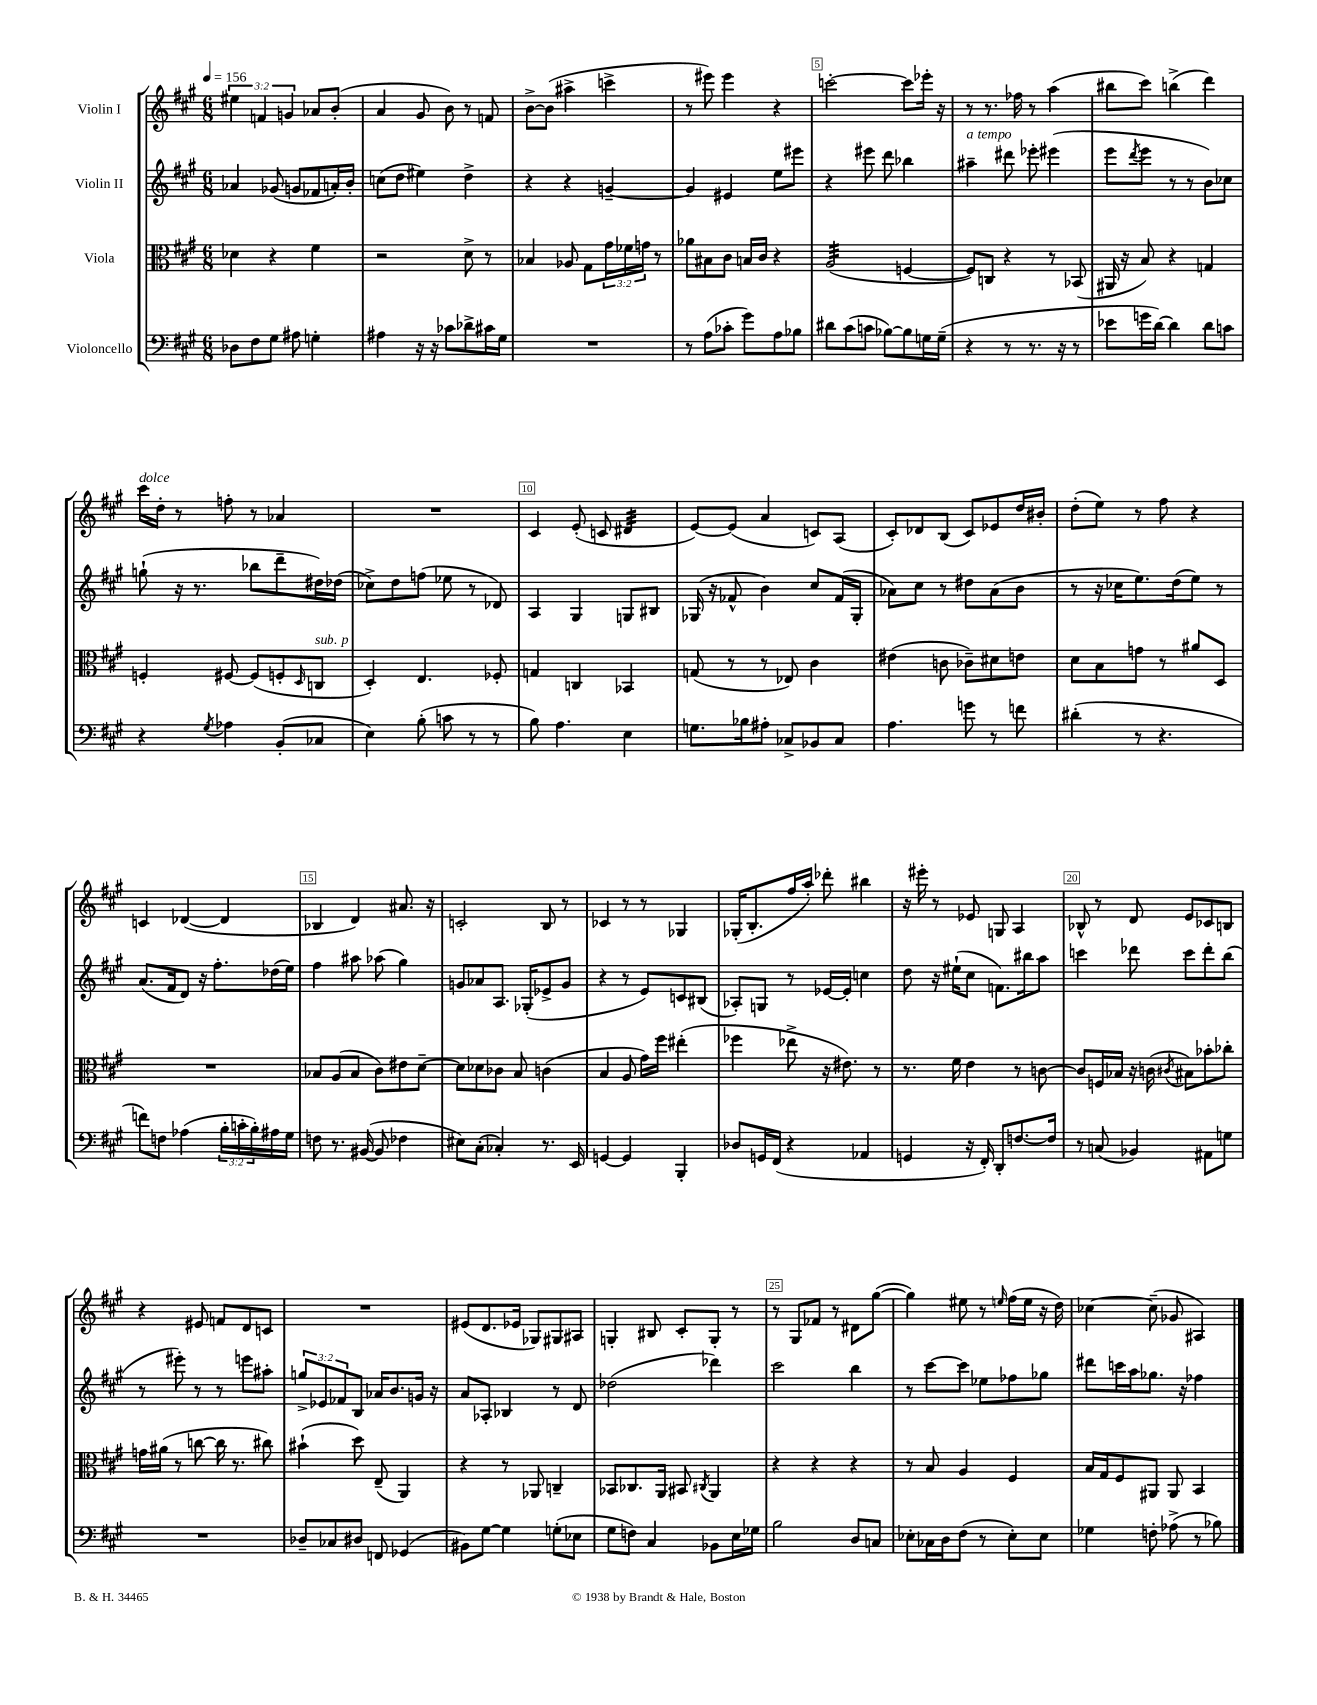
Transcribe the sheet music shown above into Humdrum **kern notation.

**kern	**kern	**kern	**kern
*staff4	*staff3	*staff2	*staff1
*clefF4	*clefC3	*clefG2	*clefG2
*k[f#c#g#]	*k[f#c#g#]	*k[f#c#g#]	*k[f#c#g#]
*M6/8	*M6/8	*M6/8	*M6/8
*MM156	*MM156	*MM156	*MM156
8D-\L	4d-\	4a-/	6ee#\
8F#\	.	.	.
.	.	.	6f/
8G#\J	4r	(8g-/	.
.	.	.	6g/
8A#\	.	8g/L	.
4G'\	4f#\	8f-/	8a-/L
.	.	16a'/L)	(8b'/J
.	.	16b'/JJ	.
=	=	=	=
4A#\	2r	(8cc\L	4a/
.	.	8dd\J	.
16r	.	4ee#\)	8g#/
16r	.	.	.
8c-\L	.	.	8b\)
8d-^\	8d^\	4dd^\	8r
16c#\L	8r	.	8f/
16G#\JJ	.	.	.
=	=	=	=
2.r	4B-/	4r	[8b^\L
.	.	.	(8b\]J
.	8A-/	4r	4aa#^\
.	8G#\L	.	.
.	24g#\L	[4g~/	4ccc^\
.	24f-\	.	.
.	24g\JJ	.	.
.	8r	.	.
=	=	=	=
8r	8a-\L	4g/]	8r
(8A\L	8B#\	.	8eee#\)
8c-'\J	8c#\J	4e#/	4eee#\
8g#\L)	16B/LL	.	.
.	16c#/JJ	.	.
8A\	4r	8ee\L	4r
8B-\J	.	8eee#\J	.
=	=	=	=
8d#\L	(2A/	4r	[2ccc'\
(8c#\	.	.	.
8c\J	.	8eee#\	.
[8B-\L)	.	8ddd\	.
8B-\]	[4F/	4bb-\	8ccc\]L
16G\L	.	.	16eee-'\Jk
(16G~\JJ	.	.	16r
=	=	=	=
4r	8F/]L)	4aa#~\	8r
.	8C/J	.	8.r
8r	4r	8ddd#\	.
.	.	.	16ff-\
8.r	.	8eee-'\	8r
.	8r	(4eee#\	(4aa\
16r	.	.	.
8r	(8BB-/	.	.
=	=	=	=
8e-\L	16AA#/	8eee\L	8bb#\L
.	16r	.	.
.	.	8qddd/	.
16g\L	8B/)	8eee\J	8ccc#\J)
[16d\JJ)	.	.	.
4d\]	4r	8r	(4bb^\
.	.	8r	.
8d\L	4G/	8b\L)	4ddd\)
8c\J	.	8cc-\J	.
=	=	=	=
4r	4F'/	(8gg`\	16ccc#\LL
.	.	.	16dd'\JJ
.	.	16r	8r
.	.	8.r	.
8qG#/	.	.	.
4A-\	[8F#/	.	8ff'\
.	(8F#/]L	8bb-\L	8r
(8BB'/L	8F'/	8ddd~\	4a-/
.	16qqD/	.	.
8C-/J	8C/J	16dd#\L)	.
.	.	(16dd-\JJ	.
=	=	=	=
4E\)	4D'/)	8cc-^\L)	2.r
.	.	8dd\	.
(8B'\	4.E/	(8ff\J	.
8c\	.	8ee-\	.
8r	.	8r	.
8r	8F-'/	8d-/)	.
=	=	=	=
8B\)	4G/	4A/	4c#/
4.A\	.	.	.
.	4C/	4G#/	(8e'/
.	.	.	8c/
4E\	4BB-/	8G/L	4d#/
.	.	8B#/J	.
=	=	=	=
8.G\L	(8G/	(16G-/	[8e/L)
.	.	16r	.
.	8r	8f-^^/	(8e/]J
16B-\k	.	.	.
8A#'\J	8r	4b\)	4a/
8C-^/L	8E-/)	.	.
8BB-/	4c#\	8cc#/L	8c/L)
8C-/J	.	(16f-/L	(8A/J
.	.	16G-'/JJ	.
=	=	=	=
4.A\	(4e#\	8a-\L)	8c#'/L)
.	.	8cc#\J	8d-/
.	8c\	8r	(8B/J
8g\	8c-~\L)	8dd#\L	8c#/L)
8r	8d#\	(8a-\	8e-/
8f\	8e\J	8b\J	16dd/L
.	.	.	16b#'/JJ
=	=	=	=
(4d#'\	8d\L	8r	(8dd'\L
.	8B\	16r	8ee\J)
.	.	16cc-\LK	.
8r	8g\J	8.ee\)	8r
4.r	8r	.	8ff#\
.	.	(16dd\k	.
.	8a#/L	8ee\J)	4r
.	8D/J	8r	.
=	=	=	=
8f\L)	2.r	(8.a/L	4c/
8F\J	.	.	.
.	.	16f#/k	.
(4A-\	.	8d/J)	([4d-/
.	.	16r	.
.	.	8.ff#'\L	.
24B'\LL	.	.	4d-/]
24c'\	.	.	.
24B'\)	.	.	.
16A#\	.	(16dd-\L	.
16G#\JJ	.	16ee\JJ)	.
=	=	=	=
8F\	8B-/L	4ff#\	4B-/
8.r	(8A/	.	.
.	8B-/J	8aa#\	4d/)
([16BB#/	.	.	.
8BB#/]	8c#\L)	(8aa-\	.
4F-\	8e#\	4gg#\)	8.a#/
.	[8d~\J	.	.
.	.	.	16r
=	=	=	=
8E#\L)	8d\]L	8g/L	2c'/
(8C#'\J	8d-\	8a-/	.
4C-'/)	8c-\J	8.A/J	.
.	8B/	.	.
.	.	(16G-'/LK	.
8.r	(4c\	8e-^/	8B/
.	.	8g/J	8r
16EE/	.	.	.
=	=	=	=
[4GG/	4B/	4r	4c-/
4GG/]	8A/	8r	8r
.	16g#\LL)	8e/L)	8r
.	16ff#\JJ	.	.
4BBB'/	(4ee#'\	8c/	4G-/
.	.	(8B#/J	.
=	=	=	=
8D-/L	4ff-\	8A-'/L)	(16G-'/LK
.	.	.	8.B'/
16GG/L	.	8G/J	.
(16FF#/JJ	.	.	.
4r	8ee-^\	8r	16ff#/L
.	.	.	16aa'/JJ)
.	16r	[16e-/LL	8ddd-'\
.	8.e#\)	16e-'/]JJ	.
4AA-/	.	4cc\	4bb#\
.	8r	.	.
=	=	=	=
4GG/	8.r	8dd\	16r
.	.	.	16eee#'\
.	.	16r	8r
.	16f#\	(16ee#`\LK	.
16r	4e\	8cc#\J	8e-/
16FF#'/)	.	.	.
8DD'/L	.	8.f\L)	8G/
[8.F/	8r	.	4A/
.	.	16bb#\k	.
.	[8c\	8aa\J	.
16F/]Jk	.	.	.
=	=	=	=
8r	8c/]L	4ccc\	8B-^^/
(8C/	16F/L	.	8r
.	16B-/JJ	.	.
4BB-/)	16r	8ddd-\	8d/
.	(16c\	.	.
.	8qc#/	.	.
.	8B#\L)	8ccc\L	8e/L
8AA#\L	8b-'\	8ddd-'\	8c-/
8G\J	8cc-'\J	(8bb\J	8B/J
=	=	=	=
2.r	16g\LL	8r	4r
.	(16a#\JJ	.	.
.	8r	8eee#'\)	.
.	[8cc\	8r	8e#/
.	16cc\]	8r	8f/L
.	8.r	.	.
.	.	8eee\L	8d/
.	8cc#\)	8aa#'\J	8c/J
=	=	=	=
8D-~/L	(4b#`\	12gg^/L	2.r
.	.	12e-/	.
8C-/	.	.	.
.	.	12f-/	.
8D#/J	8dd\)	8B/J	.
8FF/	(8E~/	16a-/LK	.
.	.	8.b/	.
(4GG-/	4AA/)	.	.
.	.	16g/Jk	.
.	.	16r	.
=	=	=	=
8BB#\L)	4r	8a/L	(8e#/L
[8G#\J	.	8A-'/J	8.d/
4G#\]	8r	4B-/	.
.	.	.	16e-/Jk
.	8AA-/	.	8G-/L)
(8G'\L	4C~/	8r	8G#/
8E-\J	.	8d/	8A#/J
=	=	=	=
8G#\L	8BB-/L	(2dd-\	4G'/
8F\J)	8.C-/	.	.
4C#/	.	.	8B#/
.	16AA/Jk	.	.
.	8BB#/	.	8c#'/L
.	8qC#/	.	.
8BB-\L	4AA/	4ddd-\)	8G'/J
16E\L	.	.	8r
16G-\JJ	.	.	.
=	=	=	=
2B\	4r	2ccc#\	8r
.	.	.	8G#/L
.	4r	.	8f-/J
.	.	.	8r
8D/L	4r	4bb\	8d#\L
8C/J	.	.	([8gg#\J
=	=	=	=
8E-'\L	8r	8r	4gg#\])
16C-\L	8B/	[8ccc#\L	.
16D\J	.	.	.
(8F#\J	4A/	8ccc#\]J	8ee#\
8r	.	8ee-\L	8r
.	.	.	16qqee/
8E-'\L)	4F#/	8ff-\	(16ff#\LL
.	.	.	16ee\JJ
8E-\J	.	8gg-\J	16r
.	.	.	16dd\)
=	=	=	=
4G-\	16B/LL	8ddd#\L	[4cc-\
.	16G#/J	.	.
.	8F#/	16ccc\L	.
.	.	16aa\J	.
8F'\	8AA#/J	8.gg-\J	(8cc-~\]
(8A-^\	8AA#/	.	8g-/
.	.	16r	.
8r	4BB/	4ff-\	4A#/)
8B-\)	.	.	.
==	==	==	==
*-	*-	*-	*-
